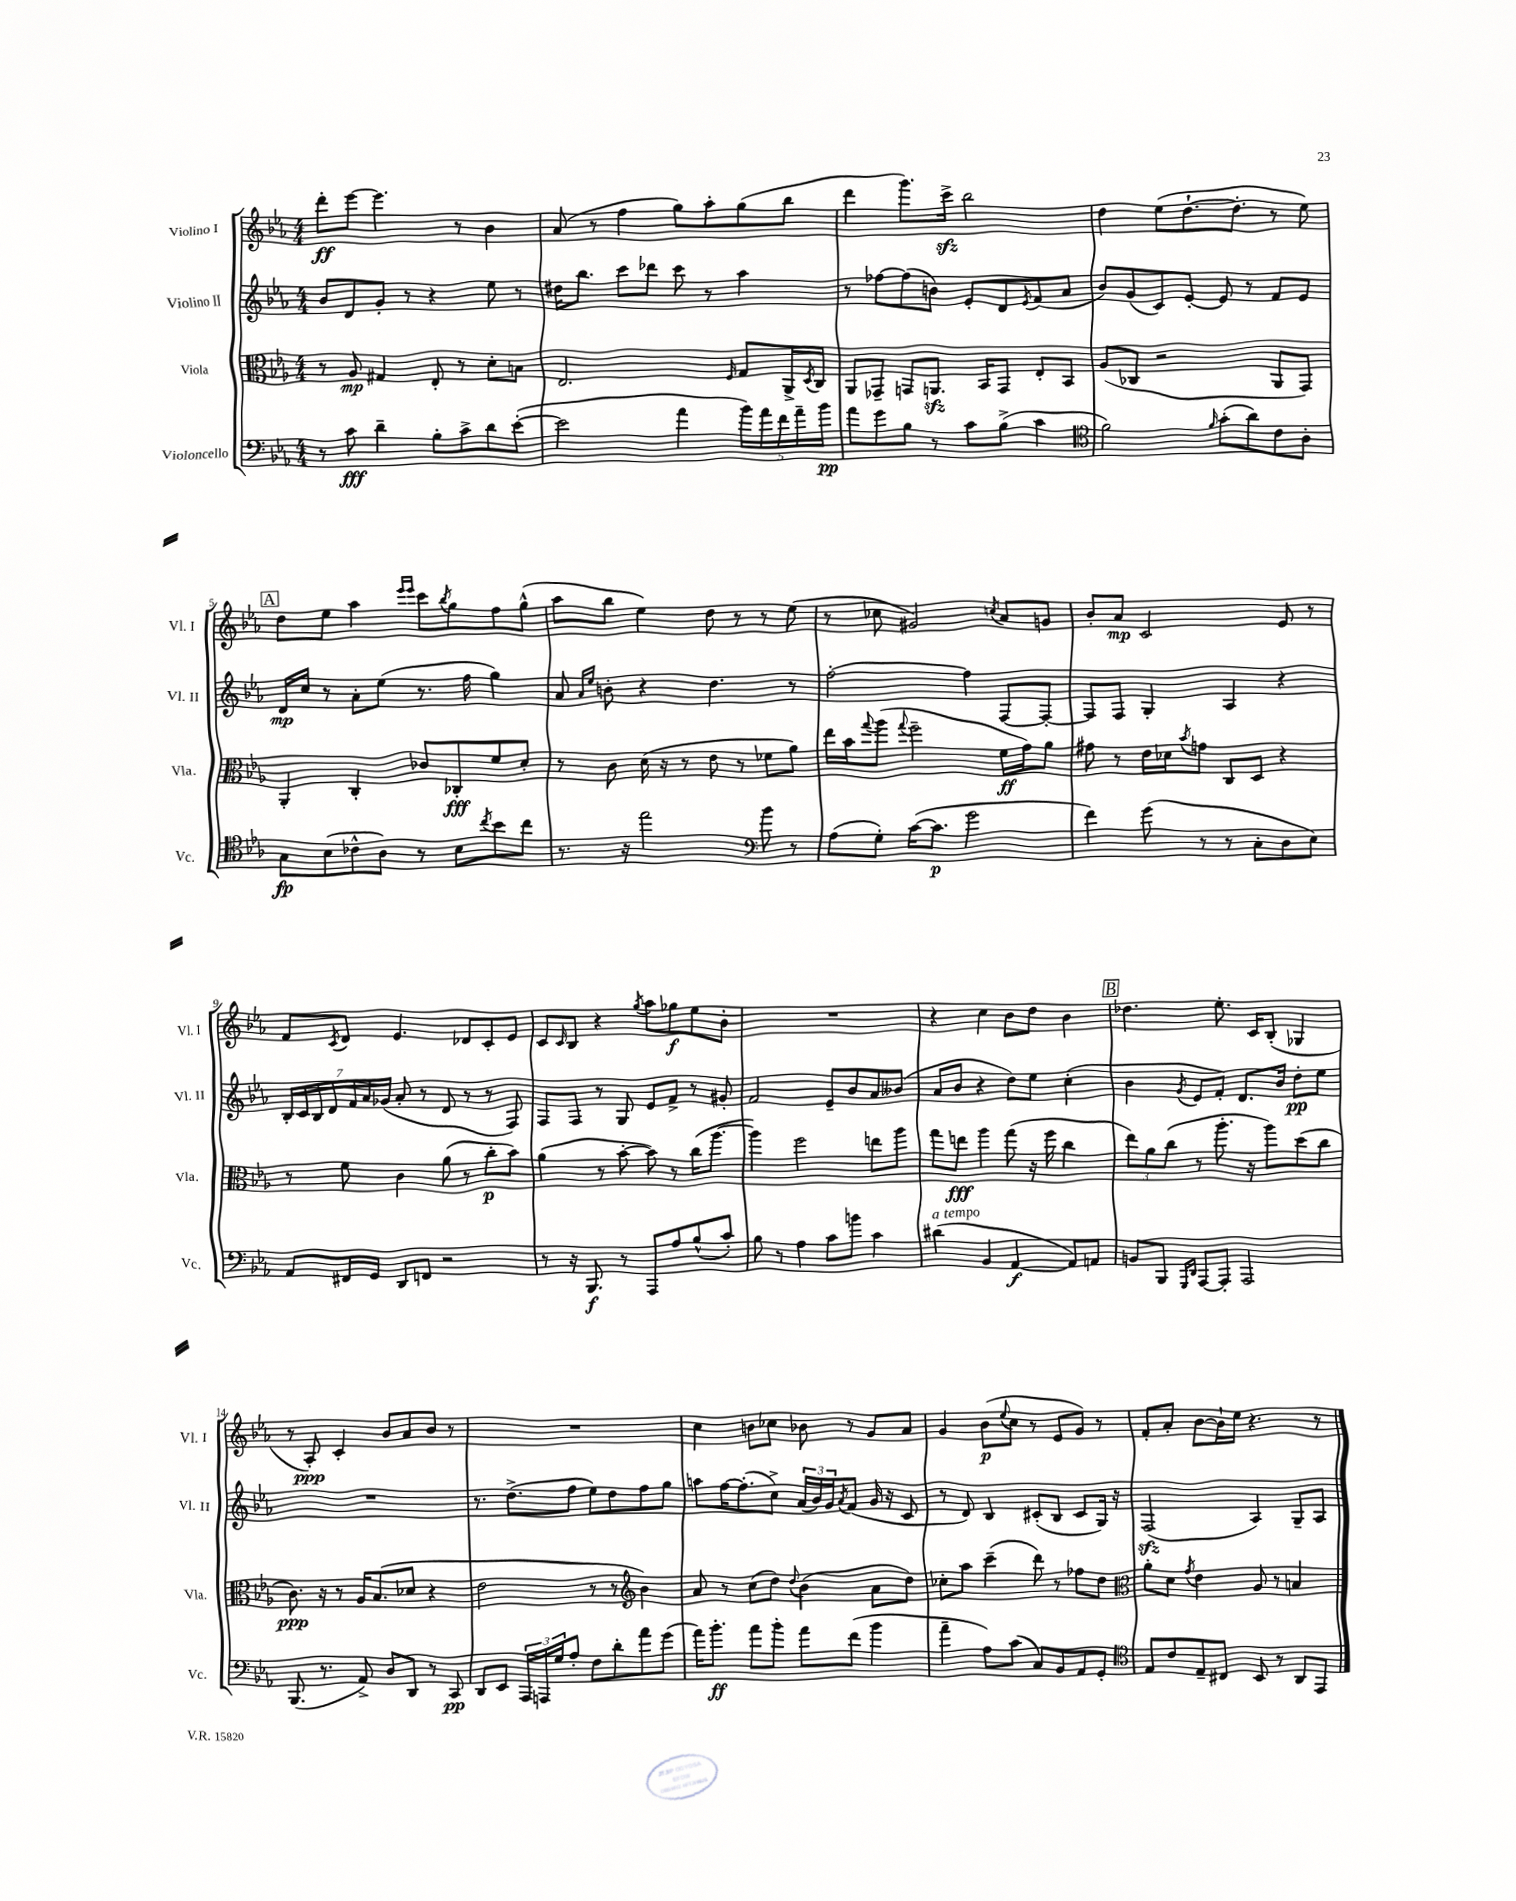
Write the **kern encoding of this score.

**kern	**kern	**kern	**kern
*staff4	*staff3	*staff2	*staff1
*clefF4	*clefC3	*clefG2	*clefG2
*k[b-e-a-]	*k[b-e-a-]	*k[b-e-a-]	*k[b-e-a-]
*M4/4	*M4/4	*M4/4	*M4/4
8r	8r	8b-/L	8ddd'\L
8c\	8A-/	8d/	[8eee-\J
4d~\	4G#/	8g'/J	4.eee-\]
.	.	8r	.
8B-'\L	8E-'/	4r	.
8c^\	8r	.	8r
8d\	8d'\L	8ee-\	4b-\
([8e-'\J	8B\J	8r	.
=	=	=	=
2e-\]	2.E-/	16dd#\LK	(8a-/
.	.	8.bb-\J	.
.	.	.	8r
.	.	8ccc\L	4ff\
.	.	8ddd-\J	.
4a-\	.	8ccc\	8gg\L)
.	.	8r	8aa-'\
.	16qqF/	.	.
20b-\LL)	8G/L	4aa-\	(8gg\
20a-\	.	.	.
20f\	.	.	.
.	16AA-^/L	.	8bb-\J
20a-~\	.	.	.
.	8qD/	.	.
.	16C/JJ	.	.
20b-\JJ	.	.	.
=	=	=	=
8a-\L	8AA-/L	8r	4ddd\
8g\	8GG-~/J	[8ff-\L	.
8B-\J	8GG/L	(8ff-\]	8.ggg\L)
8r	8.AA/J	8b\J)	.
.	.	.	16ccc^\Jk
8c\L	.	8e-'/L	2bb-\
.	16BB-/LK	.	.
(8B-^\J	8GG/J	8d/	.
.	.	8qe-/	.
4c\	8E-'/L	(8f/	.
.	8BB-/J	8a-/J	.
=	=	=	=
*clefC4	*	*	*
2f\)	(8A-/L	8b-/L)	4dd\
.	8C-/J	(8g/	.
.	2r	8c/)	(8ee-\L
.	.	[8e-'/J	[8.dd`\
16qqf/	.	.	.
(8g'\L	.	8e-/]	.
.	.	.	8.dd'\]J
8a-\)	.	8r	.
8c\	8AA-/L	8f/L	8r
8A-'\J	8GG/J)	8e-/J	8ee-\)
=	=	=	=
8G\L	4AA-'/	16d/LL	8dd\L
.	.	16cc/JJ	.
(8B-\	.	8r	8ee-\J
8c-^^\	4C'/	8a-'\L	4aa-\
8A-\J)	.	(8ee-\J	.
.	.	.	16qqeee-/LL
.	.	.	16qqeee-/JJ
8r	8c-/L	8.r	8ccc\L
.	.	.	8qbb-/
8B-\L	8C-'/	.	8gg\
.	.	16ff\	.
8qcc/	.	.	.
8b-\	8f/	4gg\)	8ff\
8cc\J	8d'/J	.	(8gg^^\J
=	=	=	=
8.r	8r	8a-/	8aa-\L
.	.	16qqa-/LL	.
.	.	16qqee-/JJ	.
.	8c\	8b'\	8bb-\J
16r	.	.	.
2ee-\	(16d\	4r	4ee-\)
.	16r	.	.
.	8r	.	.
.	8e-\	4.dd\	8dd\
.	8r	.	8r
*clefF4	*	*	*
8b-\	8f-\L	.	8r
8r	8a-\J)	8r	(8ee-\
=	=	=	=
(8A-\L	16ee-\LL	[2ff'\	8r
.	16b-\J	.	.
.	8qqgg/	.	.
8G'\J)	(8aa-\J	.	8cc-\
.	8qqgg/	.	.
([16c\LK	2ff~\	.	2g#/)
8.c\]J	.	.	.
2g\	.	4ff\]	.
.	.	.	8qcc/
.	16f\LL	[8F/L	8a-/L
.	16g\J)	.	.
.	8a-\J	8F'/_J	8g/J
=	=	=	=
4f\)	8g#\	8F/]L	8b-'/L
.	8r	8F/J	8a-/J
(8g\	16e-\LL	4G'/	2c/
.	16d-\J	.	.
.	8qb-/	.	.
8r	8g\J	.	.
8r	8C/L	4A-/	.
8C'\L	8D/J	.	.
8D\	4r	4r	8e-/
8E-\J)	.	.	8r
=	=	=	=
8AA-/L	8r	28B-'/LL	8f/L
.	.	28c/	.
.	.	28B-/	.
.	.	28d/	.
.	.	.	8qc/
16FF#/L	8f\	.	8d/J
.	.	28f/	.
.	.	28a-/	.
16GG/JJ	.	.	.
.	.	(28g-/JJ	.
8DD/L	4c\	8a-'/	4.e-/
8FF/J	.	8r	.
2r	(8a-\	8d/	.
.	8r	8r	8d-/L
.	8cc'\L	8r	8c'/
.	8b-\J)	8F/)	8e-/J
=	=	=	=
8r	(4a-\	8F/L	8c/L
.	.	.	16qqc/
16r	.	8F/J	8B-/J
8.BBB-/	.	.	.
.	8r	8r	4r
8r	[8b-'\	8G/	.
.	.	.	8qgg/
8AAA-/L	8b-\])	8e-/L	8aa-\L
8A-/	8r	8f^/J	8gg-\
(8B-^^/	(16cc\LK	8r	8ee-\
.	[8.aa-\J	.	.
8c'/J)	.	8g#'/	8b-'\J
=	=	=	=
8B-\	4aa-\])	2f/	1r
8r	.	.	.
4A-\	2ff\	.	.
8c\L	.	8e-~/L	.
8b\J	.	8b-/	.
4c\	8ee\L	8a-/	.
.	8aa-\J	(8b--/J	.
=	=	=	=
(4d#\	8gg\L	8a-/L	4r
.	8ee\J	8b-/J	.
4BB-/	4aa-\	4r	4cc\
[4AA-/	(8gg\	8dd\L)	8b-\L
.	16r	8ee-\J	8dd\J
.	16ff\	.	.
8AA-/]L)	4cc\	(4cc'\	4b-\
8AA/J	.	.	.
=	=	=	=
8BB/L	12ee-\L)	4b-\	4.dd-\
.	12a-\	.	.
8BBB-/J	.	.	.
.	(12cc\J	.	.
16qqGGG/LL	.	.	.
16qqDD/JJ	.	8qg/	.
[8AAA-/L	8r	8e-/L	.
8AAA-'/]J	8.aa-'\	8f'/J)	8.ee-'\
2AAA-/	.	8.d/L	.
.	16r	.	16c/LK
.	8aa-\L)	.	(8B-'/J
.	.	16b-/Jk	.
.	(8dd\	8dd'\L	4G-/
.	8cc\J	8ee-\J	.
=	=	=	=
(8.BBB-/	8.c\)	1r	8r
.	.	.	8A-'/)
8.r	16r	.	.
.	8r	.	4c'/
8AA-^/)	16A-/LK	.	.
.	(8.B-/	.	.
8D/L	.	.	8b-/L
8DD/J	8d-/J	.	8a-/
8r	4r	.	8b-/J
8CC/	.	.	8r
=	=	=	=
8DD/L	2e-\	8.r	1r
8EE-/J	.	.	.
.	.	(8.dd^\L	.
24AAA-/LL	.	.	.
24AAA/	.	.	.
24G/J	.	.	.
8A-'/J	.	8ff\J	.
8F\L	8r	8ee-\L)	.
8d'\	8r	8dd\	.
*	*clefG2	*	*
8a-\	4b-\)	8ff\	.
(8g\J	.	8gg\J	.
=	=	=	=
16a-\LK)	8a-/	8aa\L	4cc\
8.b-'\J	.	.	.
.	8r	[16ff\K	.
.	.	(8.ff'\]	.
8a-\L	(8cc\L	.	8b\L
8b-'\J	8dd\J)	8cc^\J)	8cc-\J
.	8qqdd/	.	.
8a-\L	(4b-\	(24a-/LL	8b-\
.	.	24b-/)	.
.	.	24g/J	.
.	.	8qa-/	.
(8f\J	.	(8f/J	8r
4b-\	8a-\L	16g/	8g/L
.	.	16r	.
.	8dd\J)	8c/	8a-/J
=	=	=	=
4a-~\	8cc-'\L	8r	4g/
.	8aa-\J	8d/)	.
8A-\L)	(4ccc~\	4B-/	(8b-\L
.	.	.	8qqee-/
(8c\J	.	.	8cc\J
8C/L)	8ddd\)	(8c#'/L	8r
8BB-/	8r	8B-/J	8e-/L
8AA-/	8ff-\L	8c#/L	8g/J)
8GG'/J	8dd\J	16G/Jk)	8r
.	.	16r	.
=	=	=	=
*clefC4	*clefC3	*	*
8E-/L	8a-'\L	(2F/	8f'/L
8c/	8d\J	.	8a-'/J
.	8qg/	.	.
8E-~/	4e-\	.	[8b-\L
8C#/J	.	.	16b-`\]L
.	.	.	16ee-\JJ
8BB-/	8A-/	4A-/)	4.r
8r	8r	.	.
8AA-/L	4B/	8G~/L	.
8EE-/J	.	8A-/J	8r
==	==	==	==
*-	*-	*-	*-
